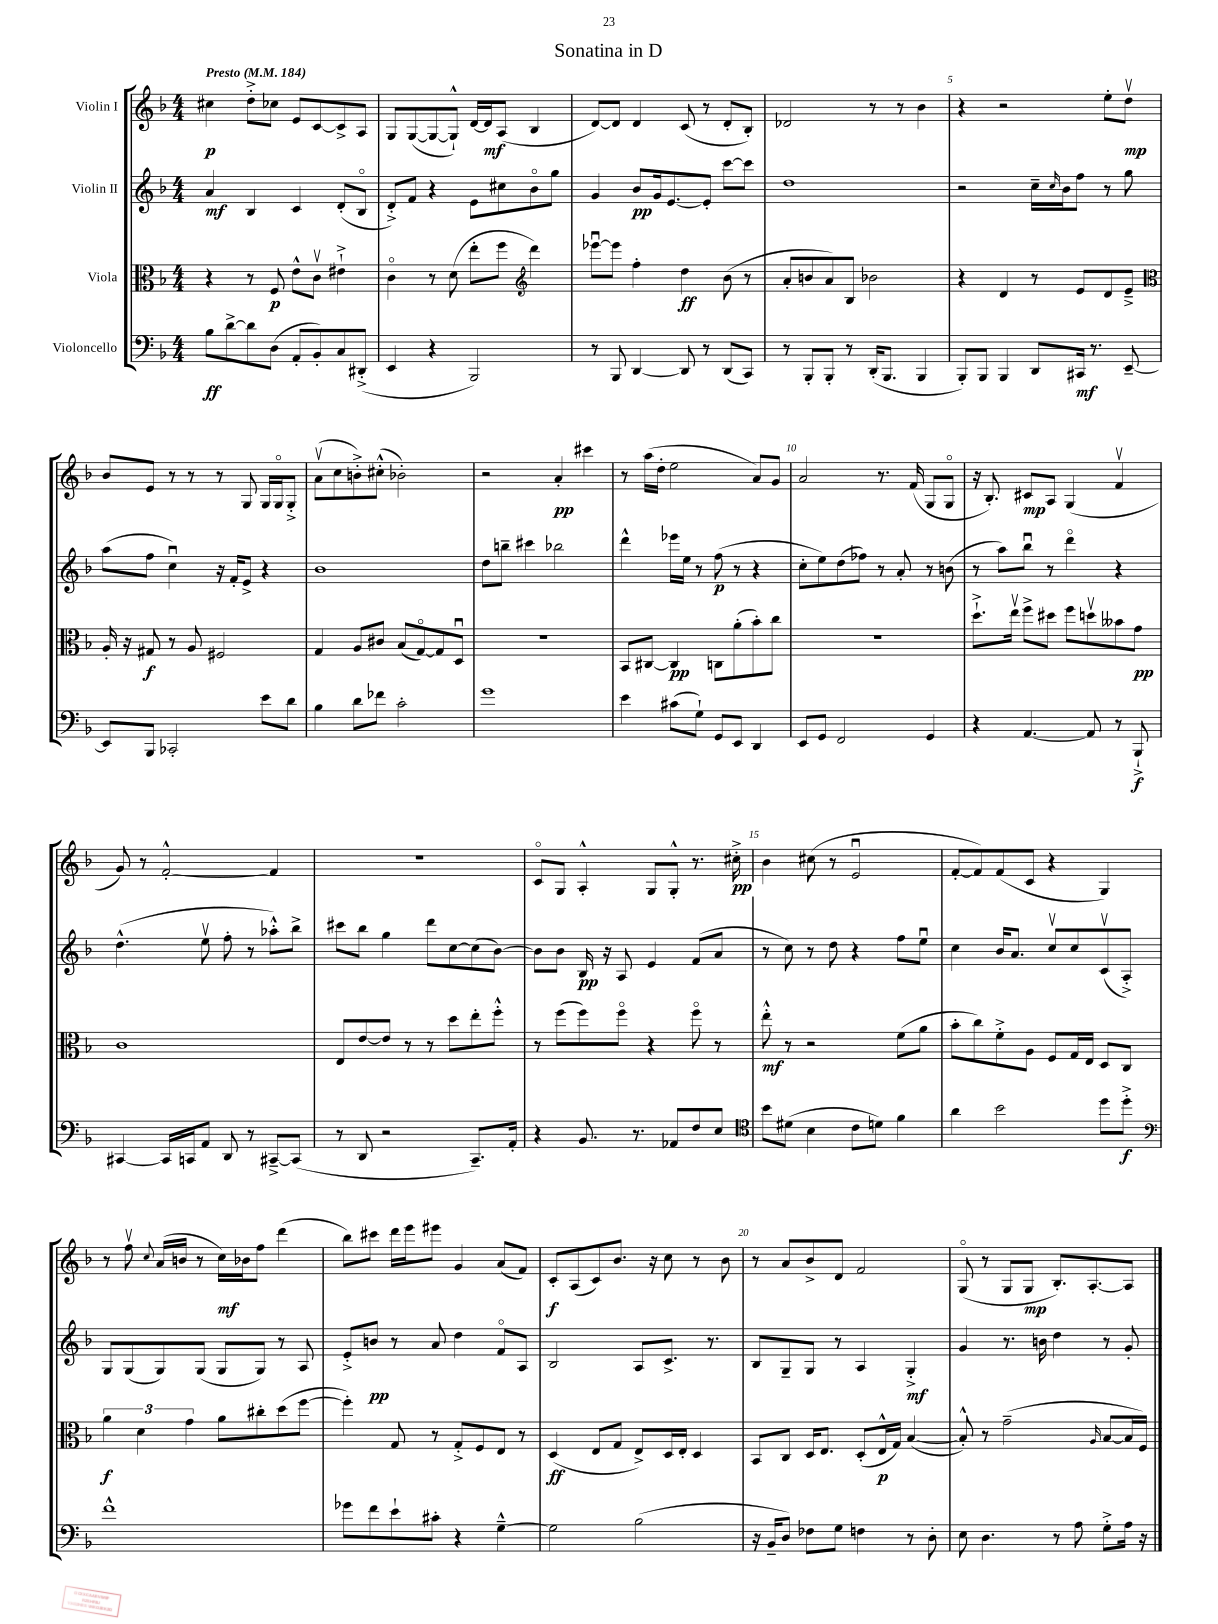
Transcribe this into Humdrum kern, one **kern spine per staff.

**kern	**dynam	**kern	**dynam	**kern	**dynam	**kern	**dynam
*part4	*part4	*part3	*part3	*part2	*part2	*part1	*part1
*staff4	*staff4	*staff3	*staff3	*staff2	*staff2	*staff1	*staff1
*I"Violoncello	*	*I"Viola	*	*I"Violin II	*	*I"Violin I	*
*clefF4	*	*clefC3	*	*clefG2	*	*clefG2	*
*k[b-]	*	*k[b-]	*	*k[b-]	*	*k[b-]	*
*M4/4	*	*M4/4	*	*M4/4	*	*M4/4	*
*MM184	*	*MM184	*	*MM184	*	*MM184	*
=1	=1	=1	=1	=1	=1	=1	=1
!	!	!	!	!	!	!LO:TX:a:B:t=Presto	!
8B-\L	ff	4r	.	4a/	mf	4cc#X\	p
[8d^\	.	.	.	.	.	.	.
8d\]	.	8r	.	4B-/	.	8dd'^\L	.
(8D\J	.	8F/	p	.	.	8cc-X\J	.
8AA'/L	.	8e^^\L	.	4c/	.	8e/L	.
8BB-'/)	.	8cv\J	.	.	.	[8c/	.
8C/	.	4e#X`^\	.	(8d'/L	.	8c^/]	.
(8DD#X'^/J	.	.	.	8B-/J	.	8A/J	.
=2	=2	=2	=2	=2	=2	=2	=2
4EE/	.	4c\	.	8d'^/L)	.	8G/L	.
.	.	.	.	8f/J	.	([8G/	.
4r	.	8r	.	4r	.	8G/_	.
.	.	(8d\	.	.	.	8G`^^/J])	.
2BBB-/)	.	8ee'\L	.	8e\L	.	[16d/LL	.
.	.	.	.	.	.	16d/J]	mf
.	.	8ff\J	.	8cc#X\	.	(8A/J	.
*	*	*clefG2	*	*	*	*	*
.	.	4ddd\)	.	8b-\	.	4B-/	.
.	.	.	.	8gg\J	.	.	.
=3	=3	=3	=3	=3	=3	=3	=3
8r	.	[8eee-Xu\L	.	4g/	.	[8d/L)	.
8BBB-/	.	8eee-\J]	.	.	.	8d/J]	.
[4DD/	.	4ff'\	.	8b-/L	pp	4d/	.
.	.	.	.	16g/k	.	.	.
.	.	.	.	[8.e/	.	.	.
8DD/]	.	4dd\	ff	.	.	(8c/	.
8r	.	.	.	8e'/J]	.	8r	.
(8DD/L	.	(8b-\	.	[8ccc\L	.	8d'/L	.
8CC/J)	.	8r	.	8ccc\J]	.	8B-'/J)	.
=4	=4	=4	=4	=4	=4	=4	=4
8r	.	8a'/L	.	1dd	.	2d-X/	.
8BBB-'/L	.	8bn/	.	.	.	.	.
8BBB-'/J	.	8a/)	.	.	.	.	.
8r	.	8B-/J	.	.	.	.	.
(16DD'/KL	.	2b-X\	.	.	.	8r	.
8.BBB-/J	.	.	.	.	.	.	.
.	.	.	.	.	.	8r	.
4BBB-/	.	.	.	.	.	4b-\	.
=5	=5	=5	=5	=5	=5	=5	=5
8BBB-'/L)	.	4r	.	2r	.	4r	.
8BBB-/J	.	.	.	.	.	.	.
4BBB-/	.	4d/	.	.	.	2r	.
8DD/L	.	8r	.	16cc~\LL	.	.	.
.	.	.	.	16qqcc/	.	.	.
.	.	.	.	16b-\J	.	.	.
16CC#X/Jk	mf	8e/L	.	8ff\J	.	.	.
8.r	.	.	.	.	.	.	.
.	.	8d/	.	8r	.	8ee'\L	.
[8EE~/	.	8e~^/J	.	8gg\	.	8ddv\J	mp
!!LO:LB:g=z
=6	=6	=6	=6	=6	=6	=6	=6
*	*	*clefC3	*	*	*	*	*
8EE/L]	.	16A'/	.	(8aa\L	.	8b-/L	.
.	.	16r	.	.	.	.	.
8BBB-/J	.	8G#X/	f	8ff\J	.	8e/J	.
2CC-X'/	.	8r	.	4ccu\)	.	8r	.
.	.	8A/	.	.	.	8r	.
.	.	2F#X/	.	16r	.	8r	.
.	.	.	.	16f'/KL	.	.	.
.	.	.	.	8e^/J	.	8G/	.
8e\L	.	.	.	4r	.	16G/LL	.
.	.	.	.	.	.	16G/J	.
8d\J	.	.	.	.	.	8G'^/J	.
=7	=7	=7	=7	=7	=7	=7	=7
4B-\	.	4G/	.	1b-	.	(8av\L	.
.	.	.	.	.	.	8cc\	.
8d\L	.	8A/L	.	.	.	8bn'^\)	.
8f-X\J	.	8c#X/J	.	.	.	(8cc#X'^^\J	.
2c'\	.	(8B-/L	.	.	.	2b-X'\)	.
.	.	[8G/)	.	.	.	.	.
.	.	8G/]	.	.	.	.	.
.	.	8Du/J	.	.	.	.	.
=8	=8	=8	=8	=8	=8	=8	=8
1g	.	1r	.	8dd\L	.	2r	.
.	.	.	.	8bbn~\J	.	.	.
.	.	.	.	4ccc#X\	.	.	.
.	.	.	.	2bb-X\	.	4a'/	pp
.	.	.	.	.	.	4ccc#X\	.
=9	=9	=9	=9	=9	=9	=9	=9
4e\	.	8BB-/L	.	4ddd^^\	.	8r	.
.	.	[8C#X/J	.	.	.	(16aa\LL	.
.	.	.	.	.	.	16dd'\JJ	.
(8c#X\L	.	4C#/]	pp	16eee-X\LL	.	2ee\	.
.	.	.	.	16ee\JJ	.	.	.
8G`\J)	.	.	.	8r	.	.	.
8GG/L	.	8Cn\L	.	(8ff\	p	.	.
8EE/J	.	(8a'\	.	8r	.	.	.
4DD/	.	8b-'\)	.	4r	.	8a/L)	.
.	.	8cc\J	.	.	.	8g/J	.
=10	=10	=10	=10	=10	=10	=10	=10
8EE/L	.	1r	.	8cc'\L	.	2a/	.
8GG/J	.	.	.	8ee\)	.	.	.
2FF/	.	.	.	(8dd\	.	.	.
.	.	.	.	8ff-X\J)	.	.	.
.	.	.	.	8r	.	8.r	.
.	.	.	.	8a'/	.	.	.
.	.	.	.	.	.	(16f/	.
4GG/	.	.	.	8r	.	8G/L	.
.	.	.	.	(8bn\	.	8G/J	.
=11	=11	=11	=11	=11	=11	=11	=11
4r	.	8.dd`^\L	.	8r	.	16r	.
.	.	.	.	.	.	8.B-'/)	.
.	.	.	.	8aa\L)	.	.	.
.	.	16eev\Jk	.	.	.	.	.
[4.AA/	.	8ff^\L	.	8bb-u\J	.	8c#X/L	mp
.	.	8dd#X\J	.	8r	.	8A/J	.
.	.	8ff\L	.	4ddd\	.	(4G/	.
8AA/]	.	8ddnv\	.	.	.	.	.
8r	.	8b--X\	.	4r	.	4fv/	.
8BBB-`^/	f	8g\J	pp	.	.	.	.
!!LO:LB:g=z
=12	=12	=12	=12	=12	=12	=12	=12
[4CC#X/	.	1c	.	(4.dd^^\	.	8g/)	.
.	.	.	.	.	.	8r	.
16CC#/LL]	.	.	.	.	.	[2f'^^/	.
16CCn/J	.	.	.	.	.	.	.
8AA/J	.	.	.	8eev\	.	.	.
8DD/	.	.	.	8ff'\	.	.	.
8r	.	.	.	8r	.	.	.
[8CC#X~^/L	.	.	.	8aa-X'^^\L)	.	4f/]	.
(8CC#/J]	.	.	.	8bb-^\J	.	.	.
=13	=13	=13	=13	=13	=13	=13	=13
8r	.	8E/L	.	8ccc#X\L	.	1r	.
8DD/	.	[8e/	.	8bb-\J	.	.	.
2r	.	8e/J]	.	4gg\	.	.	.
.	.	8r	.	.	.	.	.
.	.	8r	.	8ddd\L	.	.	.
.	.	8dd\L	.	[8cc\	.	.	.
8.CC~/L)	.	8ee'\	.	(8cc\]	.	.	.
.	.	8ff'^^\J	.	[8b-\J)	.	.	.
16AA'/Jk	.	.	.	.	.	.	.
=14	=14	=14	=14	=14	=14	=14	=14
4r	.	8r	.	8b-\L]	.	8c/L	.
.	.	(8ff\L	.	8b-\J	.	8G/J	.
8.BB-/	.	8ff\)	.	16B-/	pp	4A'^^/	.
.	.	.	.	16r	.	.	.
.	.	8ff\J	.	8A/	.	.	.
8.r	.	.	.	.	.	.	.
.	.	4r	.	4e/	.	8G/L	.
8AA-X/L	.	.	.	.	.	8G'^^/J	.
8F/	.	8ff\	.	(8f/L	.	8.r	.
8E/J	.	8r	.	8a/J	.	.	.
.	.	.	.	.	.	16cc#X'^\	pp
=15	=15	=15	=15	=15	=15	=15	=15
*clefC4	*	*	*	*	*	*	*
8b-\L	.	8ee'^^\	mf	8r	.	4b-\	.
(8d#X\J	.	8r	.	8cc\)	.	.	.
4B-\	.	2r	.	8r	.	(8cc#X\	.
.	.	.	.	8dd\	.	8r	.
8c\L	.	.	.	4r	.	2eu/	.
8dn\J)	.	.	.	.	.	.	.
4f\	.	(8f\L	.	8ff\L	.	.	.
.	.	8a\J	.	8eeu\J	.	.	.
=16	=16	=16	=16	=16	=16	=16	=16
4a\	.	8b-'\L	.	4cc\	.	[8f'/L	.
.	.	8cc\)	.	.	.	8f/])	.
2b-\	.	8f'^\	.	16b-/KL	.	(8f/	.
.	.	.	.	8.a/J	.	.	.
.	.	8A\J	.	.	.	8c/J	.
.	.	8F/L	.	8ccv/L	.	4r	.
.	.	16G/L	.	8cc/	.	.	.
.	.	16E/JJ	.	.	.	.	.
8dd\L	.	8D/L	.	(8cv/	.	4G/)	.
8dd'^\J	f	8C/J	.	8A'^/J)	.	.	.
!!LO:LB:g=z
=17	=17	=17	=17	=17	=17	=17	=17
*clefF4	*	*	*	*	*	*	*
1f^^	.	6a\	f	8G/L	.	8r	.
.	.	.	.	(8G/	.	8ffv\	.
.	.	6d\	.	.	.	.	.
.	.	.	.	.	.	8qqcc/	.
.	.	.	.	8G/)	.	(16a/LL	.
.	.	.	.	.	.	16bn/JJ	.
.	.	6g\	.	.	.	.	.
.	.	.	.	(8G/J	.	8r	.
.	.	8a\L	.	8G/L	.	16cc\LL)	mf
.	.	.	.	.	.	16b-X\J	.
.	.	8cc#X'\	.	8G/J)	.	8ff\J	.
.	.	(8dd\	.	8r	.	(4ddd\	.
.	.	[8ff\J	.	8A/	.	.	.
=18	=18	=18	=18	=18	=18	=18	=18
8g-X\L	.	4ff'\])	.	8e'^/L	.	8bb-\L)	.
8f\	.	.	.	8bn/J	pp	8ccc#X\J	.
8e`\	.	8G/	.	8r	.	16ddd\LL	.
.	.	.	.	.	.	16eee\J	.
8c#X'\J	.	8r	.	8a/	.	8eee#X\J	.
4r	.	8G'^/L	.	4dd\	.	4g/	.
.	.	8F/	.	.	.	.	.
[4G~^^\	.	8E/J	.	8f/L	.	(8a/L	.
.	.	8r	.	8A/J	.	8f/J)	.
=19	=19	=19	=19	=19	=19	=19	=19
2G\]	.	(4D/	ff	2B-/	.	8c'/L	f
.	.	.	.	.	.	(8A/	.
.	.	8E/L	.	.	.	8c/)	.
.	.	8G/J	.	.	.	8.b-/J	.
(2B-\	.	8E^/L)	.	8A/L	.	.	.
.	.	.	.	.	.	16r	.
.	.	16D/L	.	8.c^/J	.	8cc\	.
.	.	16E'/JJ	.	.	.	.	.
.	.	4D/	.	.	.	8r	.
.	.	.	.	8.r	.	.	.
.	.	.	.	.	.	8b-\	.
=20	=20	=20	=20	=20	=20	=20	=20
16r	.	8BB-/L	.	8B-/L	.	8r	.
16BB-~/KL	.	.	.	.	.	.	.
8D/J)	.	8C/J	.	8G~/	.	8a/L	.
8F-X\L	.	16D/KL	.	8G/J	.	8b-^/	.
.	.	8.E/J	.	.	.	.	.
8G\J	.	.	.	8r	.	8d/J	.
4Fn\	.	(8D'/L	.	4A/	.	2f/	.
.	.	16E^^/L	p	.	.	.	.
.	.	16G/JJ)	.	.	.	.	.
8r	.	([4B-/	.	4G'^/	mf	.	.
8D'\	.	.	.	.	.	.	.
=21	=21	=21	=21	=21	=21	=21	=21
8E\	.	8B-'^^/])	.	4g/	.	(8G/	.
4.D\	.	8r	.	.	.	8r	.
.	.	(2g~\	.	8.r	.	8G/L	.
.	.	.	.	.	.	8G/J	mp
.	.	.	.	16bn\	.	.	.
8r	.	.	.	4dd\	.	8.B-'/L)	.
8A\	.	.	.	.	.	.	.
.	.	.	.	.	.	[8.A'/	.
.	.	16qqA/	.	.	.	.	.
8G'^\L	.	[8B-/L	.	8r	.	.	.
16A\Jk	.	16B-/L]	.	8g'/	.	8A/J]	.
16r	.	16F/JJ)	.	.	.	.	.
==	==	==	==	==	==	==	==
*-	*-	*-	*-	*-	*-	*-	*-
